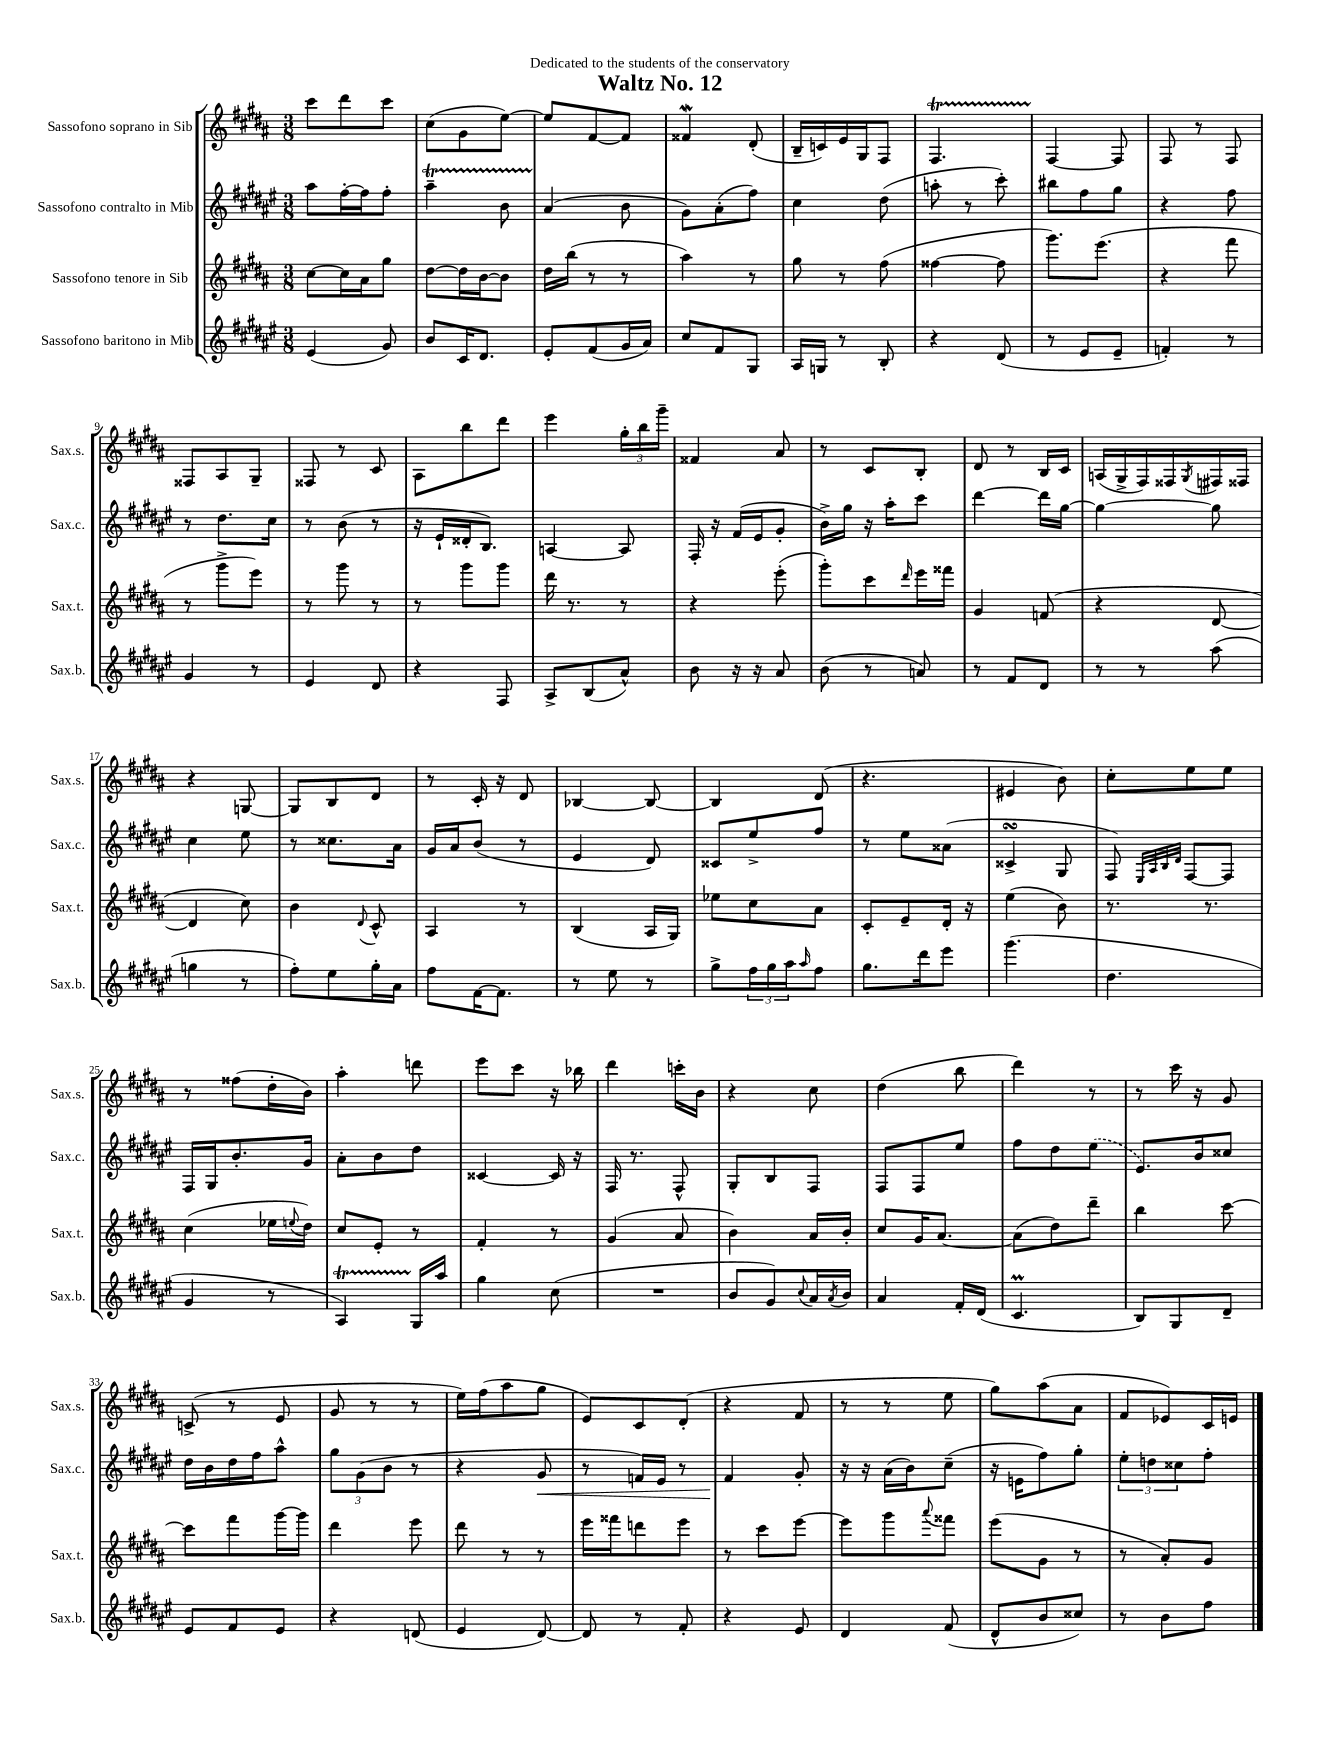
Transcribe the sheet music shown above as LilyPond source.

\header { title = "Waltz No. 12" dedication = "Dedicated to the students of the conservatory" }
<<
\new StaffGroup <<
\new Staff = "s0" \with { instrumentName = "Sassofono soprano in Sib" shortInstrumentName = "Sax.s." } {
    \clef treble \key b \major \numericTimeSignature \time 3/8
    cis'''8 dis'''8 cis'''8 |
    cis''8( gis'8 e''8~) |
    e''8 fis'8~ fis'8 |
    fisis'4\mordent dis'8-.( |
    b16-- c'16) e'16 gis16 fis8 |
    fis4.\startTrillSpan |
    fis4~\stopTrillSpan fis8 |
    fis8 r8 fis8 |
    fisis8 ais8 gis8-- |
    fisis8 r8 cis'8 |
    ais8 b''8 dis'''8 |
    e'''4 \tuplet 3/2 { gis''16-. b''16 gis'''16-- } |
    fisis'4 ais'8 |
    r8 cis'8 b8-. |
    dis'8 r8 b16 cis'16 |
    a16( gis16-> fis16) fisis16 \acciaccatura { gis8 } fis16 fisis16 |
    r4 g8~ |
    g8 b8 dis'8 |
    r8 cis'16-. r16 dis'8 |
    bes4~ bes8~ |
    bes4 dis'8( |
    r4. |
    eis'4 b'8) |
    cis''8-. e''8 e''8 |
    r8 fisis''8( dis''16-. b'16) |
    ais''4-. d'''8 |
    e'''8 cis'''8 r16 bes''16 |
    dis'''4 c'''16-. b'16 |
    r4 cis''8 |
    dis''4( b''8 |
    dis'''4) r8 |
    r8 cis'''16 r16 gis'8 |
    c'8->( r8 e'8 |
    gis'8 r8 r8 |
    e''16) fis''16( ais''8 gis''8 |
    e'8) cis'8 dis'8-.( |
    r4 fis'8 |
    r8 r8 e''8 |
    gis''8) ais''8( ais'8 |
    fis'8 ees'8) cis'16 e'16 \bar "|." |
}
\new Staff = "s1" \with { instrumentName = "Sassofono contralto in Mib" shortInstrumentName = "Sax.c." } {
    \clef treble \key fis \major \numericTimeSignature \time 3/8
    ais''8 fis''16~-. fis''16 fis''8-. |
    ais''4--\startTrillSpan b'8 |
    ais'4\stopTrillSpan( b'8 |
    gis'8) ais'8-.( fis''8) |
    cis''4 dis''8( |
    a''8-. r8 cis'''8-.) |
    bis''8 fis''8 gis''8 |
    r4 fis''8 |
    r8 dis''8. cis''16 |
    r8 b'8( r8 |
    r16 eis'16-! disis'16-. b8.) |
    a4~ a8 |
    fis16-. r16 fis'16( eis'16 gis'8-. |
    b'16->) gis''16 r16 ais''16-. cis'''8 |
    dis'''4~ dis'''16 gis''16~ |
    gis''4~ gis''8 |
    cis''4 eis''8 |
    r8 cisis''8. ais'16 |
    gis'16 ais'16 b'8( r8 |
    eis'4 dis'8) |
    cisis'8 eis''8-> fis''8 |
    r8 eis''8 aisis'8( |
    cisis'4->\turn gis8 |
    fis8) \grace { eis32 ais32 b32 dis'32 } fis8~ fis8 |
    fis16 gis16 b'8.-. gis'16 |
    ais'8-. b'8 dis''8 |
    cisis'4~ cisis'16 r16 |
    fis16 r8. fis8-^ |
    gis8-. b8 fis8 |
    fis8 fis8 eis''8 |
    fis''8 dis''8 \once \slurDashed eis''8( |
    eis'8.) b'16 cisis''8 |
    dis''16 b'16 dis''16 fis''16 ais''8-^ |
    \tuplet 3/2 { gis''8 gis'8( b'8 } r8 |
    r4 gis'8\< |
    r8 f'16) eis'16 r8 |
    fis'4\! gis'8-. |
    r16 r16 ais'16( b'16) cis''8--( |
    r16 e'16 fis''8) gis''8-. |
    \tuplet 3/2 { eis''8-. d''8 cisis''8 } fis''8-. \bar "|." |
}
\new Staff = "s2" \with { instrumentName = "Sassofono tenore in Sib" shortInstrumentName = "Sax.t." } {
    \clef treble \key b \major \numericTimeSignature \time 3/8
    cis''8~ cis''16 ais'16 gis''8 |
    dis''8~ dis''16 b'16~ b'8 |
    dis''16 b''16( r8 r8 |
    ais''4) r8 |
    gis''8 r8 fis''8( |
    fisis''4~ fisis''8 |
    gis'''8.) e'''8.( |
    r4 fis'''8 |
    r8 gis'''8-> e'''8) |
    r8 gis'''8 r8 |
    r8 gis'''8 gis'''8 |
    dis'''16 r8. r8 |
    r4 e'''8-.( |
    gis'''8-.) cis'''8 \grace { dis'''16 } e'''16 fisis'''16 |
    gis'4 f'8( |
    r4 dis'8~ |
    dis'4 cis''8) |
    b'4 \appoggiatura { dis'8 } cis'8-^ |
    ais4 r8 |
    b4( ais16 gis16) |
    ees''8 cis''8 ais'8 |
    cis'8-. e'8-- dis'16-. r16 |
    e''4( b'8) |
    r8. r8. |
    cis''4( ees''16 \appoggiatura { e''8 } dis''16) |
    cis''8 e'8-. r8 |
    fis'4-. r8 |
    gis'4( ais'8 |
    b'4) ais'16 b'16-. |
    cis''8 gis'16 ais'8.~ |
    ais'8( dis''8) dis'''8-- |
    b''4 cis'''8~ |
    cis'''8 fis'''8 gis'''16~ gis'''16 |
    dis'''4 e'''8 |
    dis'''8 r8 r8 |
    e'''16 fisis'''16 d'''8 e'''8 |
    r8 cis'''8 e'''8~ |
    e'''8 gis'''8 \appoggiatura { ais'''8 } fisis'''8 |
    e'''8( gis'8 r8 |
    r8 ais'8-.) gis'8 \bar "|." |
}
\new Staff = "s3" \with { instrumentName = "Sassofono baritono in Mib" shortInstrumentName = "Sax.b." } {
    \clef treble \key fis \major \numericTimeSignature \time 3/8
    eis'4( gis'8) |
    b'8 cis'16 dis'8. |
    eis'8-. fis'8( gis'16 ais'16) |
    cis''8 fis'8 gis8 |
    ais16 g16 r8 b8-. |
    r4 dis'8( |
    r8 eis'8 eis'8-- |
    f'4-.) r8 |
    gis'4 r8 |
    eis'4 dis'8 |
    r4 fis8 |
    ais8-> b8( ais'8-^) |
    b'8 r16 r16 ais'8 |
    b'8( r8 a'8) |
    r8 fis'8 dis'8 |
    r8 r8 ais''8( |
    g''4 r8 |
    fis''8-.) eis''8 gis''16-. ais'16 |
    fis''8 fis'16~ fis'8. |
    r8 eis''8 r8 |
    gis''8-> \tuplet 3/2 { fis''16 gis''16 ais''16 } \grace { ais''16 } fis''8 |
    gis''8. dis'''16 eis'''8 |
    gis'''4.( |
    dis''4. |
    gis'4 r8 |
    ais4\startTrillSpan) gis16\stopTrillSpan ais''16 |
    gis''4 cis''8( |
    R4. |
    b'8 gis'8) \appoggiatura { cis''8 } ais'16 \acciaccatura { ais'8 } b'16 |
    ais'4 fis'16-. dis'16( |
    cis'4.\prall |
    b8) gis8 dis'8-- |
    eis'8 fis'8 eis'8 |
    r4 d'8( |
    eis'4 dis'8~) |
    dis'8 r8 fis'8-. |
    r4 eis'8 |
    dis'4 fis'8( |
    dis'8-^ b'8 cisis''8) |
    r8 b'8 fis''8 \bar "|." |
}
>>
>>
